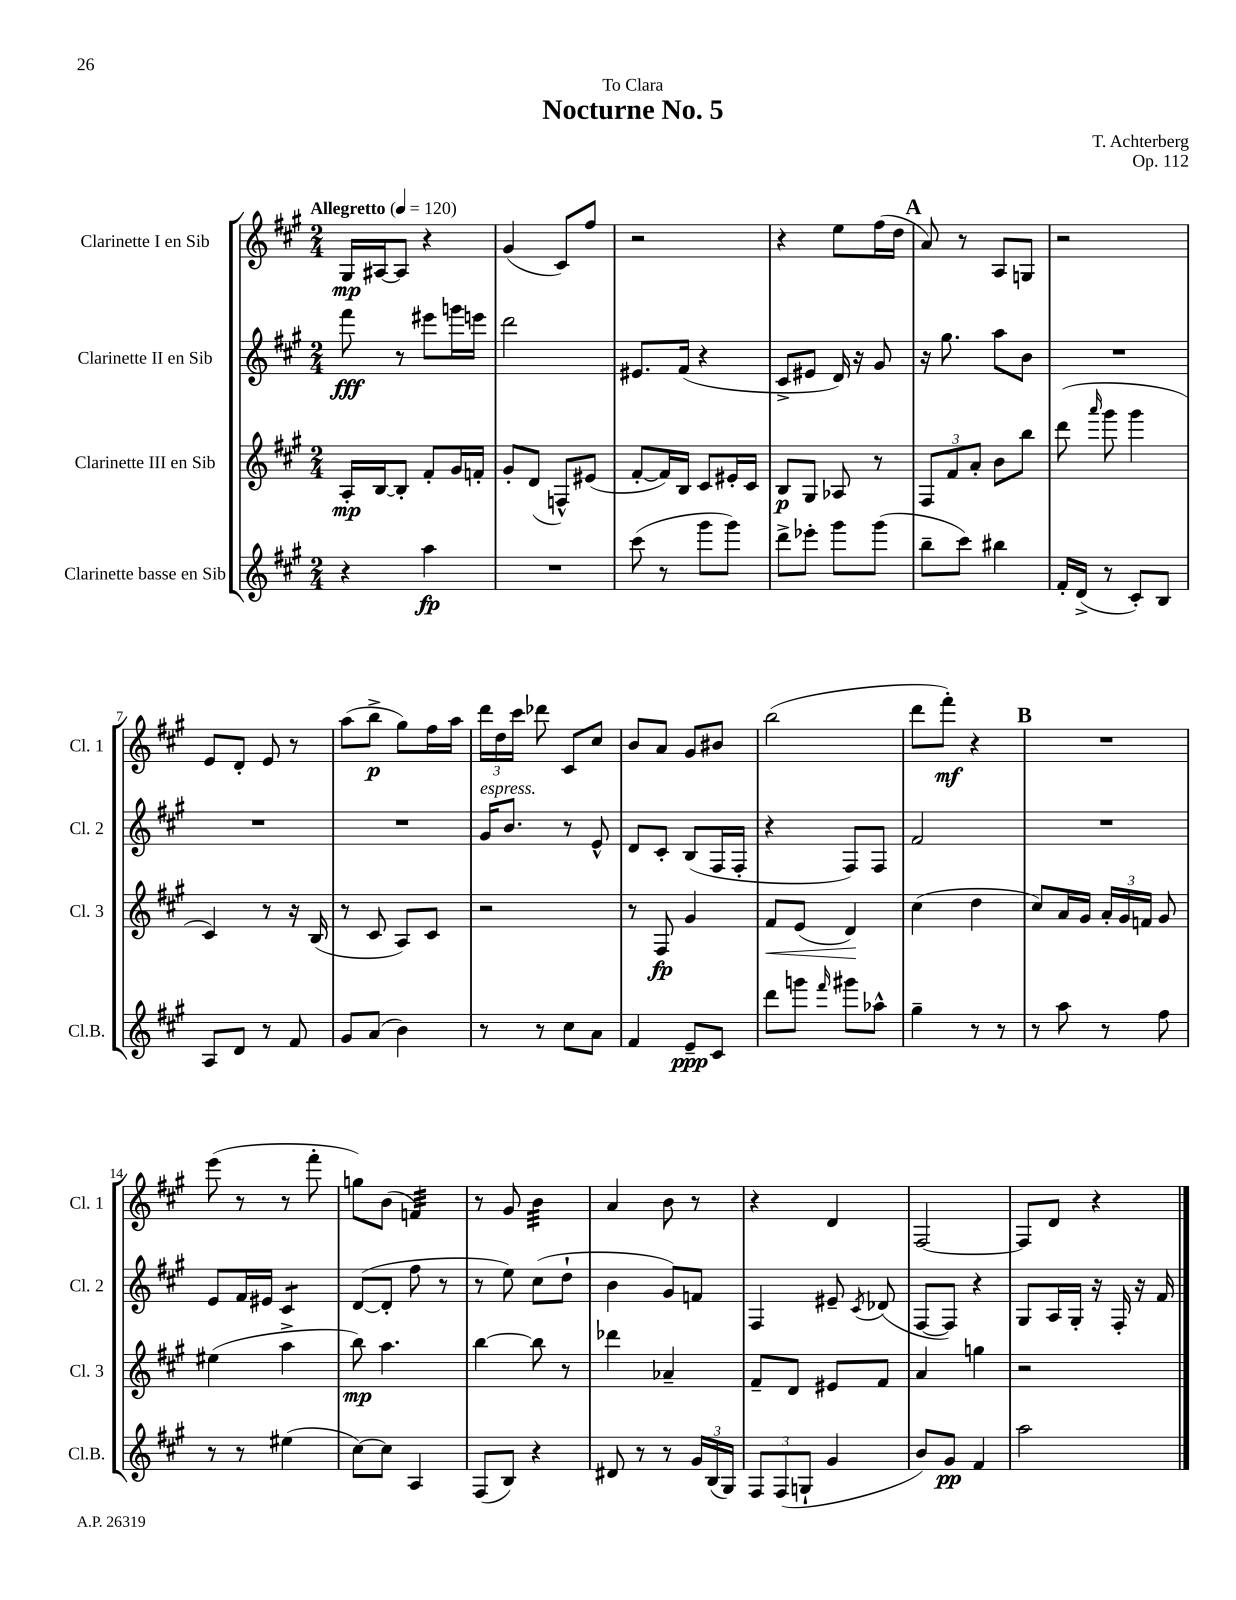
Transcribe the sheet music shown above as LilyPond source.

\header { title = "Nocturne No. 5" composer = "T. Achterberg" dedication = "To Clara" opus = "Op. 112" }
<<
\new StaffGroup <<
\new Staff = "s0" \with { instrumentName = "Clarinette I en Sib" shortInstrumentName = "Cl. 1" } {
    \clef treble \key a \major \numericTimeSignature \time 2/4 \tempo "Allegretto" 4 = 120
    \autoBeamOff gis16[\mp ais16~ ais8] r4 |
    gis'4( cis'8[) fis''8] |
    r2 |
    r4 e''8[ fis''16( d''16] |
    \mark \markup { \bold "A" } a'8) r8 a8[ g8] |
    r2 |
    e'8[ d'8]-. e'8 r8 |
    a''8[( b''8]->\p gis''8[) fis''16 a''16] |
    \tuplet 3/2 { d'''16[ d''16 cis'''16] } des'''8 cis'8[ cis''8] |
    b'8[ a'8] gis'8[ bis'8] |
    b''2( |
    d'''8[ fis'''8]-.\mf) r4 |
    \mark \markup { \bold "B" } R2 |
    e'''8( r8 r8 fis'''8-. |
    g''8[) b'8]( f'4:32) |
    r8 gis'8 b'4:32 |
    a'4 b'8 r8 |
    r4 d'4 |
    fis2~ |
    fis8[ d'8] r4 \bar "|." |
}
\new Staff = "s1" \with { instrumentName = "Clarinette II en Sib" shortInstrumentName = "Cl. 2" } {
    \clef treble \key a \major \numericTimeSignature \time 2/4
    \autoBeamOff fis'''8\fff r8 eis'''8[ g'''16 e'''16] |
    d'''2 |
    eis'8.[ fis'16]( r4 |
    cis'8[-> eis'8] d'16) r16 gis'8 |
    \mark \markup { \bold "A" } r16 gis''8. a''8[ b'8] |
    R2 |
    R2 |
    R2 |
    gis'16[^\markup { \italic "espress." } b'8.] r8 e'8-^ |
    d'8[ cis'8]-. b8[( fis16 fis16]-. |
    r4 fis8[) fis8] |
    fis'2 |
    \mark \markup { \bold "B" } R2 |
    e'8[ fis'16 eis'16] cis'4:8 |
    d'8[~( d'8]-. fis''8 r8 |
    r8 e''8) cis''8[( d''8]-! |
    b'4 gis'8[) f'8] |
    fis4 eis'8-- \acciaccatura { cis'8 } des'8( |
    fis8[~ fis8]) r4 |
    gis8[ a16 gis16]-. r16 fis16-. r16 fis'16 \bar "|." |
}
\new Staff = "s2" \with { instrumentName = "Clarinette III en Sib" shortInstrumentName = "Cl. 3" } {
    \clef treble \key a \major \numericTimeSignature \time 2/4
    \autoBeamOff a16[-.\mp b16~ b8]-. fis'8[-. gis'16 f'16]-. |
    gis'8[-. d'8]( f8[-^) eis'8]( |
    fis'8[~-. fis'16) b16] cis'8[ eis'16-. cis'16] |
    b8[\p gis8] aes8 r8 |
    \mark \markup { \bold "A" } \tuplet 3/2 { fis8[ fis'8 a'8]-. } b'8[ b''8] |
    d'''8( \grace { a'''16 } gis'''8 gis'''4 |
    cis'4) r8 r16 b16( |
    r8 cis'8 a8[) cis'8] |
    r2 |
    r8 fis8\fp gis'4 |
    fis'8[\< e'8]( d'4\!) |
    cis''4( d''4 |
    \mark \markup { \bold "B" } cis''8[) a'16 gis'16] \tuplet 3/2 { a'16[-. gis'16 f'16] } gis'8 |
    eis''4( a''4-> |
    b''8\mp) a''4. |
    b''4~ b''8 r8 |
    des'''4 aes'4-- |
    fis'8[-- d'8] eis'8[ fis'8] |
    a'4 g''4 |
    r2 \bar "|." |
}
\new Staff = "s3" \with { instrumentName = "Clarinette basse en Sib" shortInstrumentName = "Cl.B." } {
    \clef treble \key a \major \numericTimeSignature \time 2/4
    \autoBeamOff r4 a''4\fp |
    R2 |
    cis'''8( r8 gis'''8[ gis'''8]) |
    d'''8[-> ees'''8]-. gis'''8[ gis'''8]( |
    \mark \markup { \bold "A" } b''8[-- cis'''8]) bis''4 |
    fis'16[-. d'16]->( r8 cis'8[-.) b8] |
    a8[ d'8] r8 fis'8 |
    gis'8[ a'8]( b'4) |
    r8 r8 cis''8[ a'8] |
    fis'4 e'8[--\ppp cis'8] |
    d'''8[ g'''8] \grace { fis'''16 } gis'''8[ aes''8]-^ |
    gis''4-- r8 r8 |
    \mark \markup { \bold "B" } r8 a''8 r8 fis''8 |
    r8 r8 eis''4( |
    cis''8[~) cis''8] a4 |
    fis8[( b8]) r4 |
    dis'8 r8 r8 \tuplet 3/2 { gis'16[ b16( gis16]) } |
    \tuplet 3/2 { fis8[ fis8( g8]-! } gis'4 |
    b'8[) gis'8]\pp fis'4 |
    a''2 \bar "|." |
}
>>
>>
